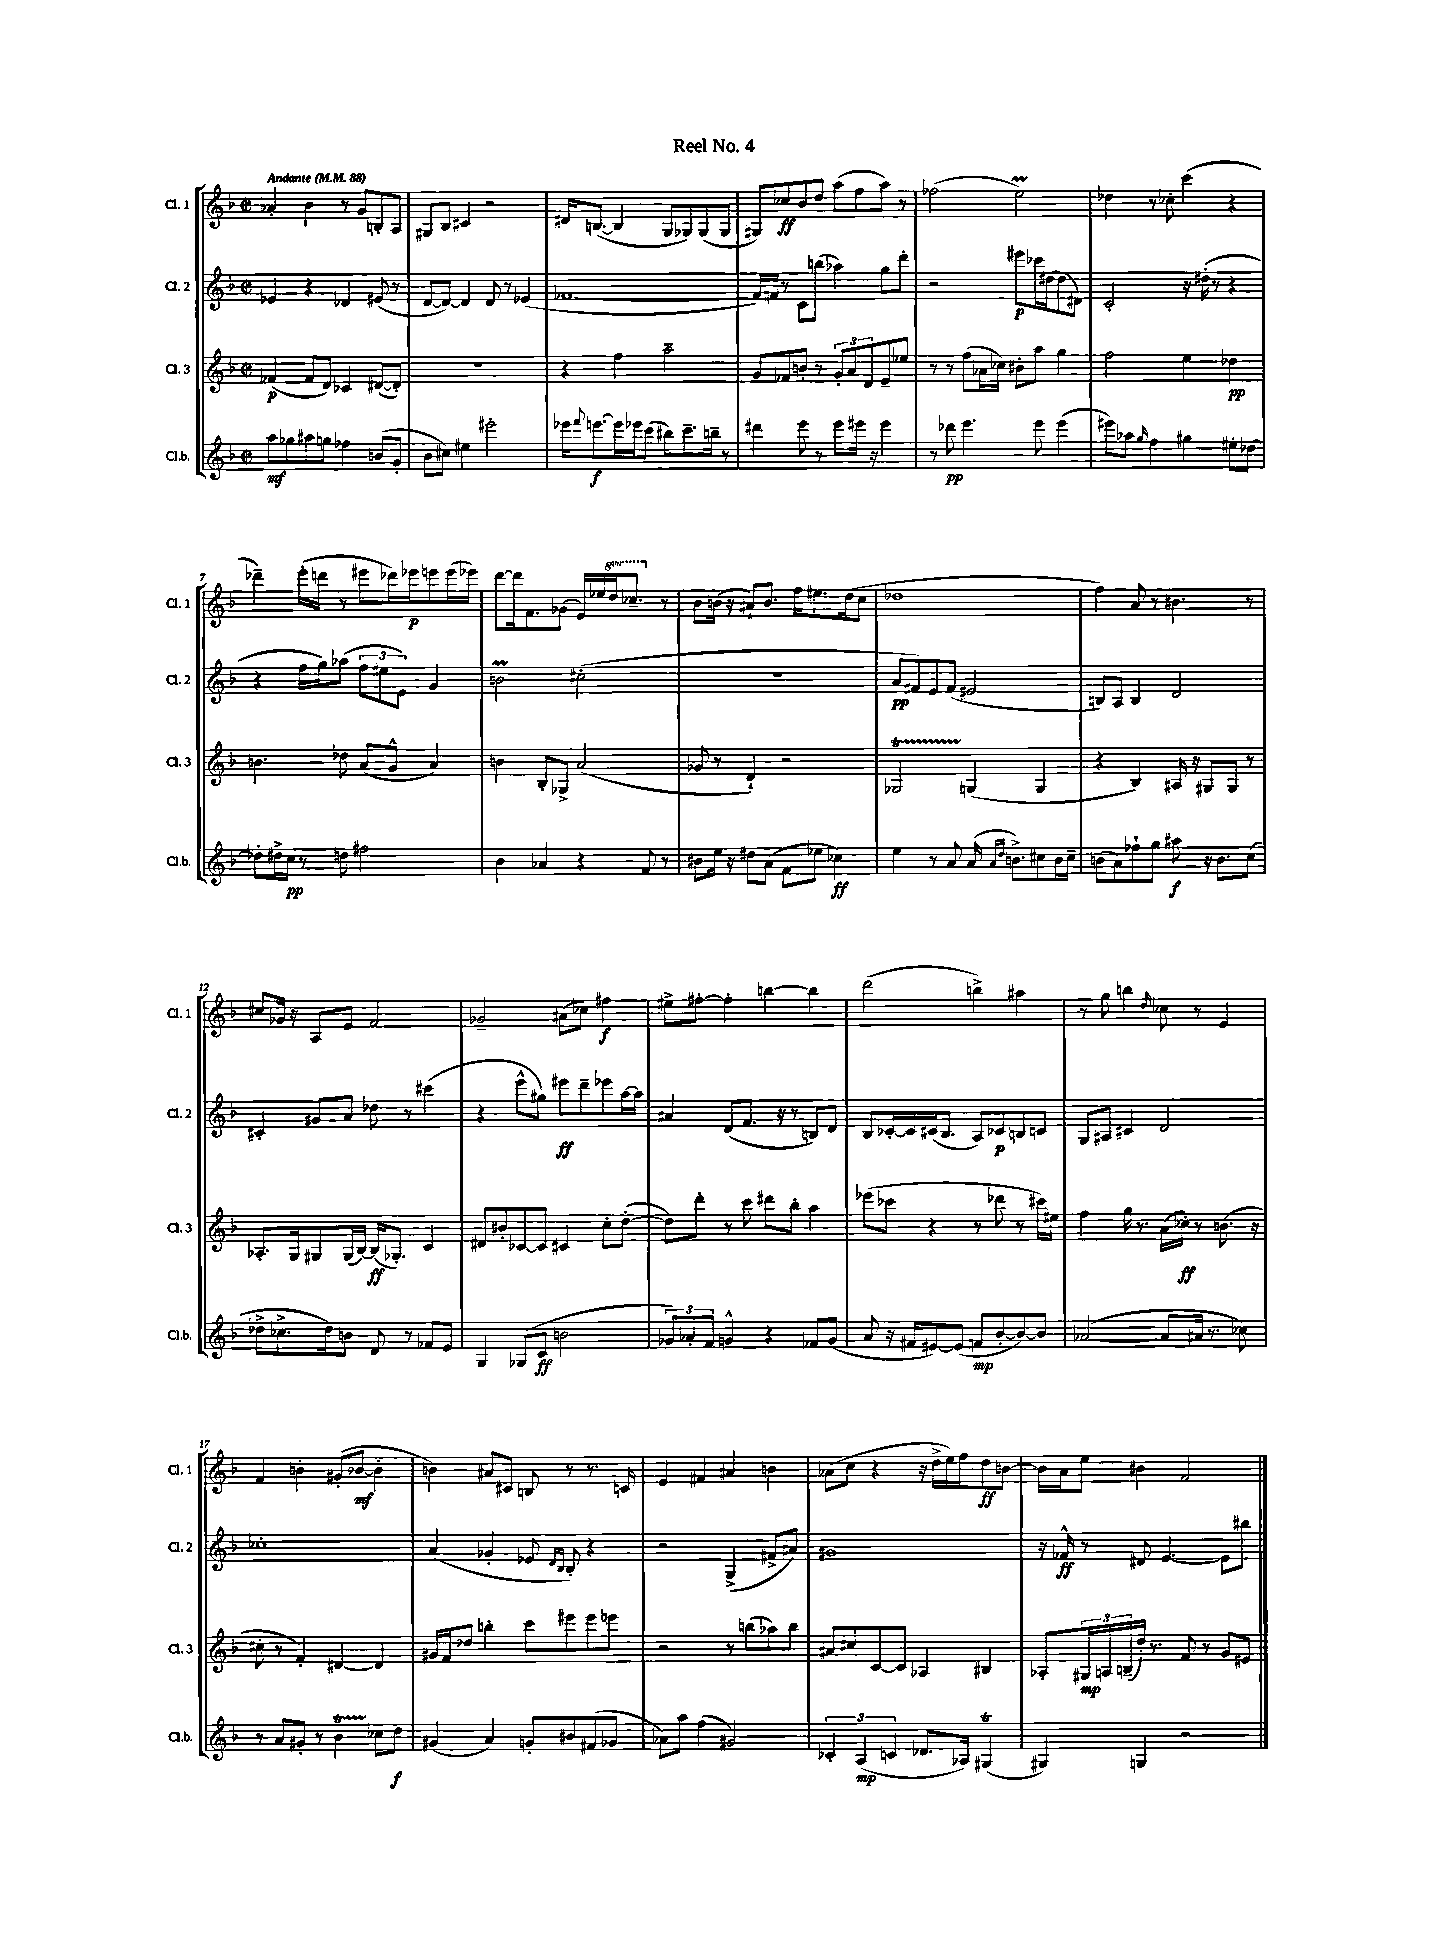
\header { title = "Reel No. 4" }
<<
\new StaffGroup <<
\new Staff = "s0" \with { instrumentName = "Cl. 1" shortInstrumentName = "Cl. 1" } {
    \clef treble \key f \major \defaultTimeSignature \time 2/2 \set Staff.ottavationMarkups = #ottavation-simple-ordinals \tempo "Andante" 4 = 88
    aes'4-. bes'4 r8 g'8 b8-. a8 |
    gis8 bes8 cis'4 r2 |
    dis'16 b8.~( b4 g8 ges8) ges8( ges8 |
    gis8) ces''8\ff bes'8 d''8 a''8( f''8 a''8) r8 |
    fes''2( e''2\prall) |
    des''4 r8 ces''8-. c'''4( r4 |
    des'''4--) e'''16-.( d'''16 r8 eis'''8 des'''16) ees'''16\p e'''8 e'''16( ees'''16) |
    d'''8~ d'''16 f'8. ges'8( e'16) ees''16 \ottava #1 d'''16 ces'''8.-- \ottava #0 r8 |
    bes'8 b'16( r16 ais'8-!) b'8. f''16 eis''8. d''16( c''8 |
    des''1 |
    f''4) a'8 r8 bis'4. r8 |
    cis''8 ges'16 r16 a8 e'8 f'2 |
    ges'2-- ais'8( ces''8) fis''4\f |
    eis''8-> fis''8~-. fis''4-. b''4~ b''4 |
    d'''2( b''4->) ais''4 |
    r8 g''8 b''4 \grace { d''16 } ces''8 r8 e'4 |
    f'4 b'4-. gis'8-.( bes'8~\mf bes'4-. |
    b'4) ais'8 cis'8 b8 r8 r8. c'16 |
    e'4 fis'4 ais'4 b'4 |
    aes'8( c''8 r4 r16 d''16-> e''16) f''16 d''8\ff b'8~ |
    b'16 a'16 e''8 bis'4 f'2 \bar "|." |
}
\new Staff = "s1" \with { instrumentName = "Cl. 2" shortInstrumentName = "Cl. 2" } {
    \clef treble \key f \major \defaultTimeSignature \time 2/2
    ees'4 r4 des'4 eis'8( r8 |
    d'8~ d'8~) d'4 d'8 r8 ees'4( |
    fes'1~ |
    fes'16) f'16 r8 c'8 b''8( aes''4) g''8 d'''8-. |
    r2 eis'''8\p ces'''16 dis''16~ dis''8( dis'8) |
    c'2-. r16 dis''16-.( r8 r4 |
    r4 f''16 g''16) aes''8( \tuplet 3/2 { f''8 eis''8 e'8) } g'4 |
    b'2\prall cis''2-.( |
    R1 |
    a'8\pp fis'8) e'8 fis'8( eis'2 |
    b8) a8 b4 d'2 |
    cis'4-. gis'8 a'8 des''8 r8 cis'''4( |
    r4 e'''8-^ gis''8) eis'''8\ff d'''8-- ees'''8 a''16~ a''16 |
    ais'4 d'8( f'8. r16 r8 b8) d'8 |
    bes8 ces'16~-. ces'16 cis'16( bes8. a8) ces'8\p b8 c'8 |
    g8 ais8 cis'4 d'2 |
    ces''1-. |
    a'4( ges'4-. ees'8 \grace { d'16 bes16 } bes8-.) r4 |
    r2 g4->( fis'8-> ais'8) |
    gis'1 |
    r16 fes'16-^\ff r8 dis'8 e'4.~ e'8 bis''8 \bar "|." |
}
\new Staff = "s2" \with { instrumentName = "Cl. 3" shortInstrumentName = "Cl. 3" } {
    \clef treble \key f \major \defaultTimeSignature \time 2/2
    fes'4\p( fes'8 d'8) ces'4 dis'8~( dis'8-.) |
    r1 |
    r4 f''4 a''2-- |
    g'8 fes'8 b'8-. r8 \tuplet 3/2 { g'8-. a'8 d'8 } e'8-- ees''8 |
    r8 r8 f''8( aes'16 ces''16) bis'8-. a''8 g''4 |
    f''2 e''4 des''4\pp |
    b'4. des''8 a'8( g'8-^ a'4) |
    b'4 bes8-. ges8-> a'2( |
    ges'8 r8 d'4-!) r2 |
    ges2\startTrillSpan g4\stopTrillSpan( g4 |
    r4 bes4) ais16 r16 gis8 gis8 r8 |
    aes8.-. g16 gis8 gis16( bes16~) bes16\ff( ges8.-.) c'4 |
    dis'8 bis'8-. ces'8~ ces'8 cis'4 c''8-. d''8~-.( |
    d''8) d'''8-. r8 c'''8 dis'''8 bes''8-. a''4 |
    ees'''8( ces'''8 r4 r8 des'''8 r8 cis'''16) eis''16 |
    f''4 g''16 r8. a'16( ces''16-.\ff) r8 b'8.( r16 |
    cis''8-. r8 f'4-.) dis'4~ dis'4 |
    gis'16 f'16 des''8 b''4-. c'''8 eis'''8 eis'''8 e'''8 |
    r2 r8 b''8( aes''8) b''8 |
    ais'8 cis''8 c'8~ c'8 aes4 bis4 |
    aes8-. \tuplet 3/2 { gis16\mp a16 b16--( } d''16-.) r8. f'8 r8 g'8 eis'8 \bar "|." |
}
\new Staff = "s3" \with { instrumentName = "Cl.b." shortInstrumentName = "Cl.b." } {
    \clef treble \key f \major \defaultTimeSignature \time 2/2
    a''8\mf ges''8 ais''8 g''8 fes''4 b'8( g'8-. |
    bes'8 cis''8) eis''4 eis'''2-. |
    ees'''16 \appoggiatura { f'''8 } e'''8.~\f e'''16 ees'''16 c'''8( bis''8) c'''8.-- b''16-- r8 |
    dis'''4 e'''8 r8 e'''8 eis'''16 r16 eis'''4 |
    r8 des'''8\pp e'''4. e'''8 e'''4( |
    eis'''8) aes''8 \grace { g''16 } f''4 gis''4 eis''8-. des''8~ |
    des''8-. dis''16-> c''16\pp r8 d''8 fis''2 |
    bes'4 aes'4 r4 f'8 r8 |
    bis'8 e''16 r16 dis''8 a'8( f'8 ees''8 ces''4\ff) |
    e''4 r8 a'8 a'16( \grace { a'16 d''16 } b'8.->) cis''8 b'16 cis''16-- |
    b'8( a'8) fes''8-! g''8 ais''8\f r16 b'8. c''8( |
    des''8-> ces''8.-> des''16) b'8 d'8 r8 fes'8 e'8 |
    g4 ges8( c'8\ff b'2 |
    \tuplet 3/2 { ges'8) aes'8-. f'8 } g'4-^ r4 fes'8 g'8( |
    a'8 r16 fis'16 eis'8~) eis'8( f'8\mp bes'8~-. bes'8~) bes'8 |
    aes'2~( aes'8 ais'16 r8. ces''8) |
    r8 a'8 gis'8-. r8 bes'4\startTrillSpan ces''8\stopTrillSpan d''8\f |
    gis'4( a'4) g'8-. bis'8 fis'8( ges'8 |
    aes'8) a''8 f''4( gis'2) |
    \tuplet 3/2 { ces'4-. a4\mp( c'4 } des'8. aes16) gis4\trill( |
    gis4) g4 r2 \bar "|." |
}
>>
>>
